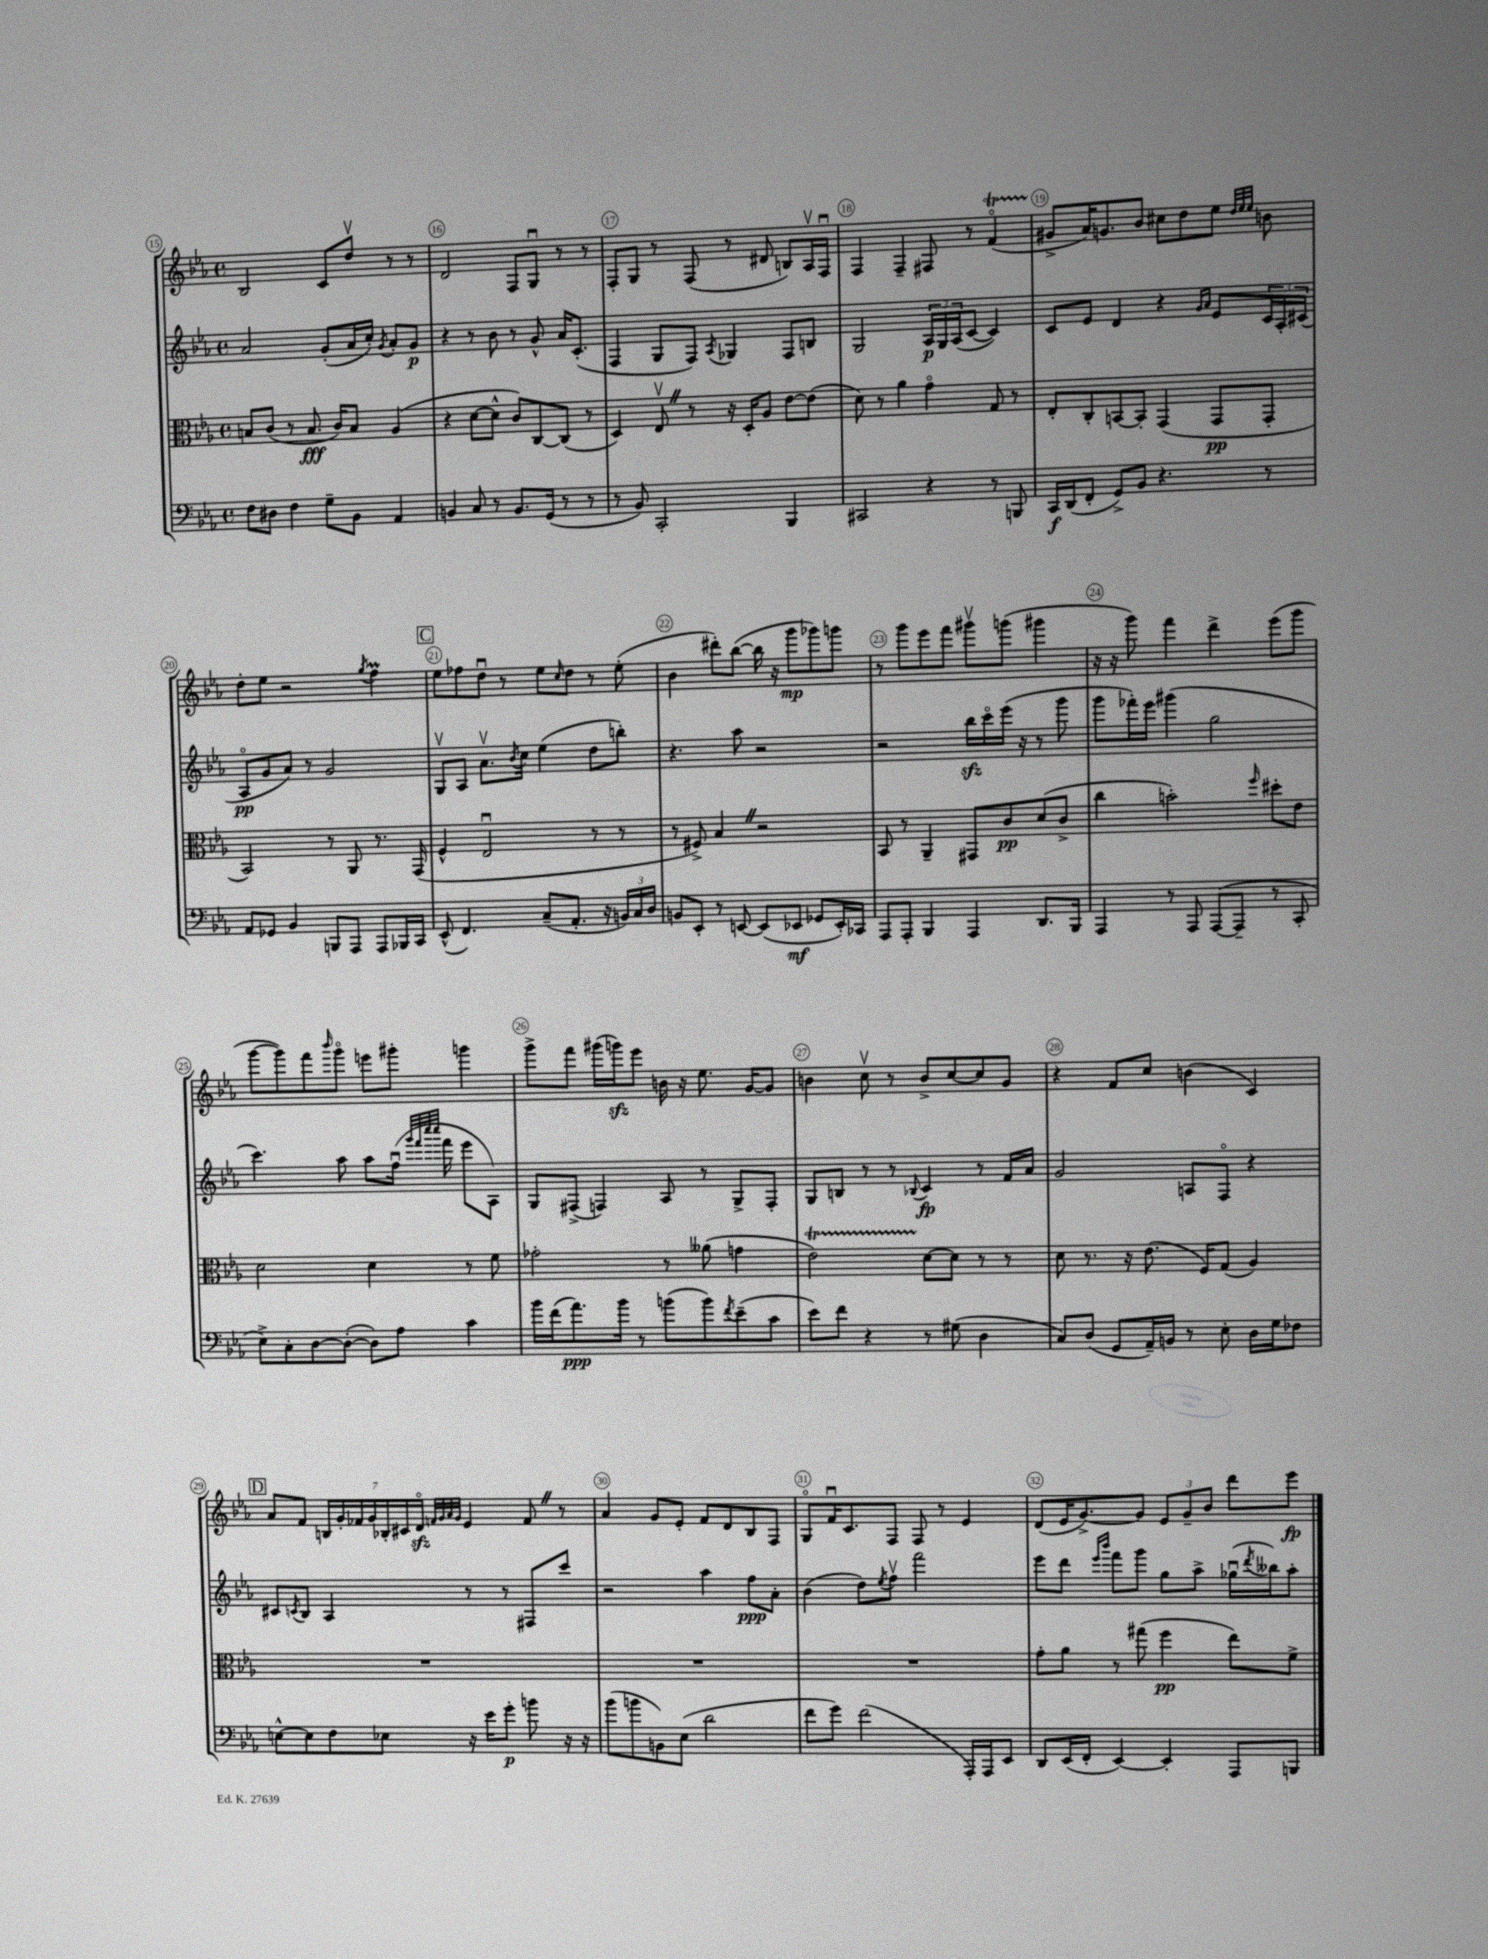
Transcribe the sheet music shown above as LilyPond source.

<<
\new StaffGroup <<
\new Staff = "s0" {
    \clef treble \key ees \major \defaultTimeSignature \time 4/4
    bes2 c'8 d''8\upbow r8 r8 |
    d'2 f8 g8\downbow r8 r8 |
    f8-. g8 r8 f8( r8 dis'8 b8) aes16\upbow f16\downbow |
    f4 f4-- fis8 r8 f'4\flageolet\startTrillSpan( |
    gis'8->\stopTrillSpan aes'16) g'8. bes'8 cis''8 d''8 ees''8 \grace { d''32 ees''32 ees''32 } b'8 |
    d''8-. ees''8 r2 \acciaccatura { g''8 } f''4\prall |
    \mark \markup { \box "C" } ees''8 fes''8 d''8\downbow r8 ees''8 \grace { c''16 } d''8 r8 ees''8-.( |
    bes'4 dis'''8-.) bes''8~( bes''16 r16 g'''8\mp ges'''8) g'''8 |
    r8 g'''8 ees'''8 f'''8 gis'''8\upbow g'''8( gis'''4 |
    r16 r16 g'''8) f'''4 d'''4-> ees'''8( g'''8 |
    g'''8~ g'''8) f'''8 \grace { bes'''16 } g'''8\flageolet e'''8 gis'''8-. g'''4 |
    g'''8-> f'''8 gis'''16( g'''16\sfz) ees'''8 b'16 r16 ees''8. g'16~ g'8 |
    b'4 c''8\upbow r8 b'8-> c''8~ c''8 g'8 |
    r4 f'8 c''8 b'4( c'4) |
    \mark \markup { \box "D" } aes'8 f'8 \tuplet 7/4 { b16 g'16-. fes'16 g'16 bes16-. cis'16 d'16\flageolet\sfz } \grace { f'32 g'32 aes'32 g'32 } ees'4 f'8 \once \override BreathingSign.text = \markup { \musicglyph "scripts.caesura.straight" } \breathe r8 |
    aes'4 g'8 ees'8-. f'8 d'8 bes8 f8 |
    g8\flageolet f'16\downbow c'8. f8 f8 r8 ees'4 |
    d'8( ees'16 g'8.~->) g'8 \tuplet 3/2 { ees'8 g'8-- bes'8 } d'''8 ees'''8\fp \bar "|." |
}
\new Staff = "s1" {
    \clef treble \key ees \major \defaultTimeSignature \time 4/4
    aes'2 g'8-.( aes'16 c''16-.) \acciaccatura { g'8 } aes'8-. g'8\p |
    r4 r8 bes'8 r8 g'8-^ aes'16 c'8.-.( |
    f4 g8 f8) \acciaccatura { aes8 } ges4 f8 b8 |
    g2 \tuplet 3/2 { aes16\p g16 aes16( } c'8~ c'4) |
    c'8 ees'8 d'4 r4 \grace { g'16 aes'16 } ees'8 \tuplet 3/2 { c'16 aes16-. cis'16( } |
    aes8\flageolet\pp g'8 aes'8) r8 g'2 |
    \mark \markup { \box "C" } g8\upbow aes8 aes'8.\upbow \acciaccatura { bes'8 } c''16 ees''4( d''8 b''8-.) |
    r4. aes''8 r2 |
    r2 bes''16\sfz c'''16\flageolet ees'''16( r16 r8 g'''8 |
    g'''8 fes'''16-.) ees'''16 gis'''4( g''2 |
    c'''4.) aes''8 aes''8 f''16\downbow( \grace { g'''32 f'''32 c''''32 c''''32 } f'''16 ees'''8 aes8) |
    g8 fis8->( f4) aes8 r8 g8-> f8-. |
    g8 b8 r8 r8 \appoggiatura { bes8 } c'4\fp r8 f'16 aes'16 |
    g'2 a8 f8\flageolet r4 |
    \mark \markup { \box "D" } cis'8 \acciaccatura { c'8 } bes8 aes4 r8 r8 fis8 c'''8 |
    r2 aes''4 f''8\ppp aes'8-. |
    bes'4( d''8) \acciaccatura { ees''8 } f''8\upbow f'''2 |
    ees'''8 d'''8 \grace { ees'''16 bes'''16 } f'''8 g'''8 g''8 aes''8-> ges''16\downbow( \acciaccatura { d'''8 } beses''16) aes''8-. \bar "|." |
}
\new Staff = "s2" {
    \clef alto \key ees \major \defaultTimeSignature \time 4/4
    b8 c'8( r8 b8.\fff c'16) b8 aes4( |
    r4 d'8~ d'8-^ c'8) c8~ c8( r8 |
    d4) ees8\upbow \once \override BreathingSign.text = \markup { \musicglyph "scripts.caesura.straight" } \breathe r8 r16 d16-. aes8 ees'8~ ees'8( |
    d'8) r8 aes'4 g'4\flageolet g8 r8 |
    ees8-. c8-. b,8~ b,8-. g,4( g,8\pp g,8-. |
    bes,2) r8 aes,8 r8. g,16( |
    \mark \markup { \box "C" } f4-^ ees2\downbow r8 r8 |
    r8 fis8->) bes4 \once \override BreathingSign.text = \markup { \musicglyph "scripts.caesura.straight" } \breathe r2 |
    bes,8 r8 aes,4-- gis,8 c'8\pp d'8( c'8-> |
    c''4 b'2-.) \grace { f''16 } dis''8-. ees'8 |
    d'2 d'4 r8 f'8 |
    ges'2-. r8 aeses'8( g'4 |
    ees'2\startTrillSpan) d'8~\stopTrillSpan d'8 r8 r8 |
    d'8 r8. r16 ees'8.( f16) g8( aes4) |
    \mark \markup { \box "D" } R1 |
    R1 |
    R1 |
    g'8-. aes'8 r8 gis''8( f''4\pp ees''8) f'8-> \bar "|." |
}
\new Staff = "s3" {
    \clef bass \key ees \major \defaultTimeSignature \time 4/4
    f8 dis8 f4 g8-- bes,8 aes,4 |
    b,4 c8 r8 b,8. g,16( r8 r8 |
    r8 bes,8) c,2-. bes,,4 |
    cis,2 r4 r8 b,,8 |
    c,16\f d,16( f,8-. g,8->) bes,8 r4. r8 |
    aes,8 ges,8 bes,4 b,,8 aes,,8 aes,,8 bes,,16 c,16 |
    \mark \markup { \box "C" } ees,8-^( f,4.) c8--( aes,8.-. r16 \tuplet 3/2 { b,16) c16 d16 } |
    b,8 ees,8-. r8 e,8~ e,8( ees,8\mf ges,8 ees,16-.) ces,16 |
    aes,,8 aes,,8-. bes,,4 aes,,4 d,8. bes,,16 |
    aes,,4 r8 aes,,8 aes,,8~( aes,,8-- r8 c,8-. |
    ees8->) c8-. d8~ d8~-.( d8) aes8 c'4 |
    bes'16 f'16( aes'8.\ppp) bes'16 r8 b'8( b'8) \acciaccatura { f'8 } ees'8--( c'8 |
    ees'8) f'8 r4 r8 gis8( d4 |
    c8) d8( g,8 aes,16--) b,16 r8 ees8-. d16 g16 fes8 |
    \mark \markup { \box "D" } e8~-^ e8 f8 ees8 r16 ees'16 g'8-.\p b'8 r16 r16 |
    bes'8( b'8 b,8) ees8( d'2 |
    f'8 g'8) f'2( aes,,16-.) aes,,16 ees,8 |
    d,8 ees,16( f,16-. ees,4~) ees,4-. aes,,8 b,,8 \bar "|." |
}
>>
>>
\layout { \context { \Score currentBarNumber = #15 \override BarNumber.break-visibility = ##(#f #t #t) barNumberVisibility = #all-bar-numbers-visible \override BarNumber.stencil = #(make-stencil-circler 0.1 0.3 ly:text-interface::print) } }
